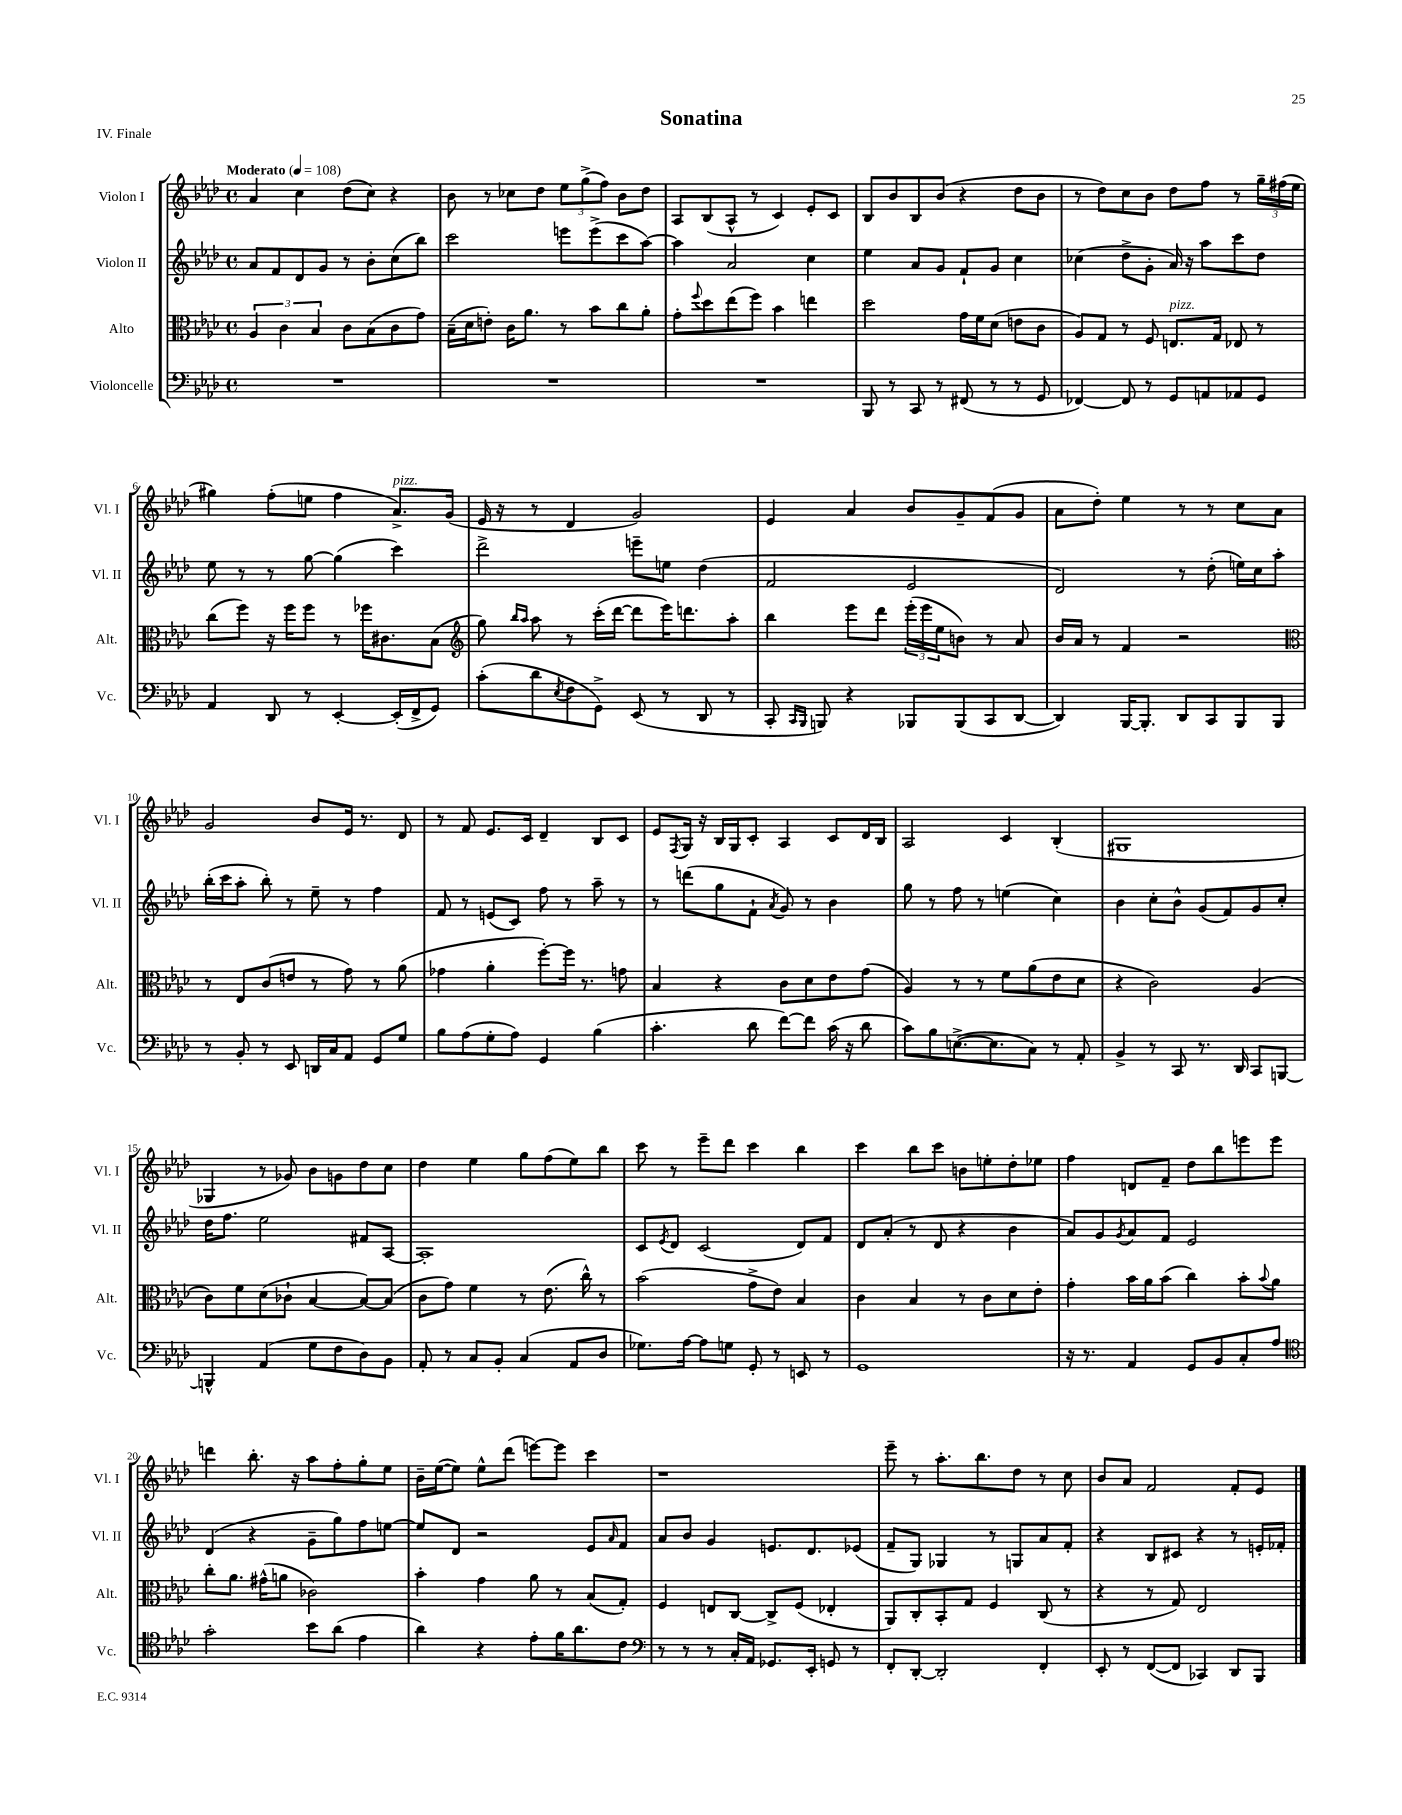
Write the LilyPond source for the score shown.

\header { title = "Sonatina" piece = "IV. Finale" }
<<
\new StaffGroup <<
\new Staff = "s0" \with { instrumentName = "Violon I" shortInstrumentName = "Vl. I" } {
    \clef treble \key aes \major \defaultTimeSignature \time 4/4 \tempo "Moderato" 4 = 108
    aes'4 c''4 des''8( c''8) r4 |
    bes'8 r8 ces''8 des''8 \tuplet 3/2 { ees''8 g''8->( f''8) } bes'8 des''8 |
    aes8 bes8( aes8-^ r8 c'4) ees'8-. c'8 |
    bes8 bes'8 bes8 bes'8( r4 des''8 bes'8 |
    r8 des''8) c''8 bes'8 des''8 f''8 r8 \tuplet 3/2 { g''16-- fis''16( ees''16 } |
    gis''4) f''8-.( e''8 f''4 aes'8.->^\markup { \italic "pizz." }) g'16( |
    ees'16 r16 r8 des'4 g'2) |
    ees'4 aes'4 bes'8 g'8-- f'8( g'8 |
    aes'8 des''8-.) ees''4 r8 r8 c''8 aes'8 |
    g'2 bes'8 ees'16 r8. des'8 |
    r8 f'8 ees'8. c'16 des'4-- bes8 c'8 |
    ees'8 \acciaccatura { f8 } g16 r16 bes16 g16 c'8-. aes4 c'8 des'16 bes16 |
    aes2 c'4 bes4-.( |
    gis1 |
    ges4 r8 ges'8) bes'8 g'8 des''8 c''8 |
    des''4 ees''4 g''8 f''8( ees''8) bes''8 |
    c'''8 r8 ees'''8-- des'''8 c'''4 bes''4 |
    c'''4 bes''8 c'''8 b'8 e''8-. des''8-. ees''8 |
    f''4 d'8 f'8-- des''8 bes''8 e'''8 e'''8 |
    d'''4 bes''8.-. r16 aes''8 f''8-. g''8-. ees''8 |
    bes'16-- ees''16~( ees''8) ees''8-^ des'''8( e'''8~) e'''8 c'''4 |
    r1 |
    ees'''8-- r8 aes''8.-. bes''8. des''8 r8 c''8 |
    bes'8 aes'8 f'2 f'8-. ees'8 \bar "|." |
}
\new Staff = "s1" \with { instrumentName = "Violon II" shortInstrumentName = "Vl. II" } {
    \clef treble \key aes \major \defaultTimeSignature \time 4/4
    aes'8 f'8 des'8 g'8 r8 bes'8-. c''8( bes''8) |
    c'''2 e'''8 e'''8->( c'''8 aes''8~) |
    aes''4 aes'2 c''4 |
    ees''4 aes'8 g'8 f'8-! g'8 c''4 |
    ces''4( des''8-> g'8-. aes'16) r16 aes''8 c'''8 des''8 |
    ees''8 r8 r8 g''8~ g''4( c'''4) |
    des'''2-> e'''8-- e''8 des''4( |
    f'2 ees'2 |
    des'2) r8 des''8-.( e''16) c''16 aes''8-. |
    bes''16-.( c'''16 aes''8-. bes''8-.) r8 ees''8-- r8 f''4 |
    f'8 r8 e'8( c'8) f''8 r8 aes''8-- r8 |
    r8 d'''8( g''8 f'8-! \acciaccatura { aes'8 } g'8) r8 bes'4 |
    g''8 r8 f''8 r8 e''4( c''4) |
    bes'4 c''8-. bes'8-^ g'8( f'8) g'8 c''8-. |
    des''16 f''8. ees''2 fis'8 aes8~ |
    aes1-. |
    c'8 \acciaccatura { ees'8 } des'8 c'2( des'8) f'8 |
    des'8 aes'8-.( r8 des'8 r4 bes'4 |
    aes'8) g'8 \acciaccatura { g'8 } aes'8 f'8 ees'2 |
    des'4( r4 g'8-- g''8) f''8 e''8~ |
    e''8 des'8 r2 ees'8 \grace { aes'16 } f'8 |
    aes'8 bes'8 g'4 e'8. des'8. ees'8( |
    f'8-- g8) ges4 r8 g8 aes'8 f'8-. |
    r4 bes8 cis'8 r4 r8 e'16-. fes'16-. \bar "|." |
}
\new Staff = "s2" \with { instrumentName = "Alto" shortInstrumentName = "Alt." } {
    \clef alto \key aes \major \defaultTimeSignature \time 4/4
    \tuplet 3/2 { aes4 c'4 bes4 } c'8 bes8( c'8 g'8) |
    bes16--( des'16 e'8-.) c'16 aes'8. r8 bes'8 c''8 aes'8-. |
    g'8-. \appoggiatura { f''8 } des''8 ees''8( f''8) bes'4 e''4 |
    des''2 g'16 f'16 des'8( e'8 c'8 |
    aes8) g8 r8 f8 e8.^\markup { \italic "pizz." } g16 ees8 r8 |
    c''8( f''8) r16 f''16 f''8 r8 fes''16 cis'8. bes8( |
    \clef treble g''8) \grace { bes''16 aes''16 } aes''8 r8 c'''16-.( des'''16~ des'''8 ees'''16) d'''8. aes''8-. |
    bes''4 ees'''8 des'''8 \tuplet 3/2 { ees'''16-.( ees'''16 ees''16 } b'8) r8 aes'8 |
    bes'16 aes'16 r8 f'4 r2 |
    \clef alto r8 ees8 c'8( e'8 r8 g'8) r8 aes'8( |
    ges'4 aes'4-. f''8~-.) f''16 r8. g'8 |
    bes4 r4 c'8 des'8 ees'8 g'8( |
    aes4) r8 r8 f'8 aes'8( ees'8 des'8 |
    r4 c'2) aes4( |
    c'8) f'8 des'8( ces'8-! bes4~ bes8~) bes8( |
    c'8 g'8) f'4 r8 ees'8.( c''16-^) r8 |
    bes'2( g'8-> ees'8) bes4 |
    c'4 bes4 r8 c'8 des'8 ees'8-. |
    g'4-. bes'16 aes'16 bes'8( c''4) bes'8-. \appoggiatura { bes'8 } aes'8 |
    c''8-. aes'8. gis'16-^( a'8 ces'2) |
    bes'4-. g'4 aes'8 r8 bes8( g8-.) |
    f4 e8 c8~ c8-> f8( ees4-. |
    aes,8) c8-. bes,8-. g8 f4 c8( r8 |
    r4 r8 g8) ees2 \bar "|." |
}
\new Staff = "s3" \with { instrumentName = "Violoncelle" shortInstrumentName = "Vc." } {
    \clef bass \key aes \major \defaultTimeSignature \time 4/4
    R1 |
    R1 |
    R1 |
    bes,,8 r8 c,8 r8 fis,8( r8 r8 g,8 |
    fes,4~) fes,8 r8 g,8 a,8 aes,8 g,8 |
    aes,4 des,8 r8 ees,4~-. ees,16-.( f,16-> g,8) |
    c'8-.( des'8 \acciaccatura { ees8 } f8 g,8->) ees,8( r8 des,8 r8 |
    c,8-. \grace { c,16 bes,,16 } b,,8) r4 bes,,8 bes,,8( c,8 des,8~ |
    des,4) bes,,16~ bes,,8.-. des,8 c,8 bes,,8 bes,,8 |
    r8 bes,8-. r8 ees,8 d,16 c16 aes,8 g,8 g8 |
    bes8 aes8( g8-. aes8) g,4 bes4( |
    c'4.-. des'8 f'8~) f'8 c'16( r16 des'8 |
    c'8) bes8 e8.~->( e8. c8) r8 aes,8-. |
    bes,4-> r8 c,8 r8. des,16 c,8 b,,8~ |
    b,,4-^ aes,4( g8 f8 des8) bes,8 |
    aes,8-. r8 c8 bes,8-. c4( aes,8 des8 |
    ges8.) aes16~ aes8 g8 g,8-. r8 e,8 r8 |
    g,1 |
    r16 r8. aes,4 g,8 bes,8 c8-. aes8 |
    \clef tenor g'2-. bes'8 aes'8( ees'4 |
    aes'4) r4 ees'8-. f'16 aes'8. c'8 |
    \clef bass r8 r8 r8 c16-. aes,16 ges,8. ees,16-. g,8 r8 |
    f,8-. des,8~-. des,2-. f,4-. |
    ees,8-. r8 f,8~( f,8 ces,4) des,8 bes,,8 \bar "|." |
}
>>
>>
